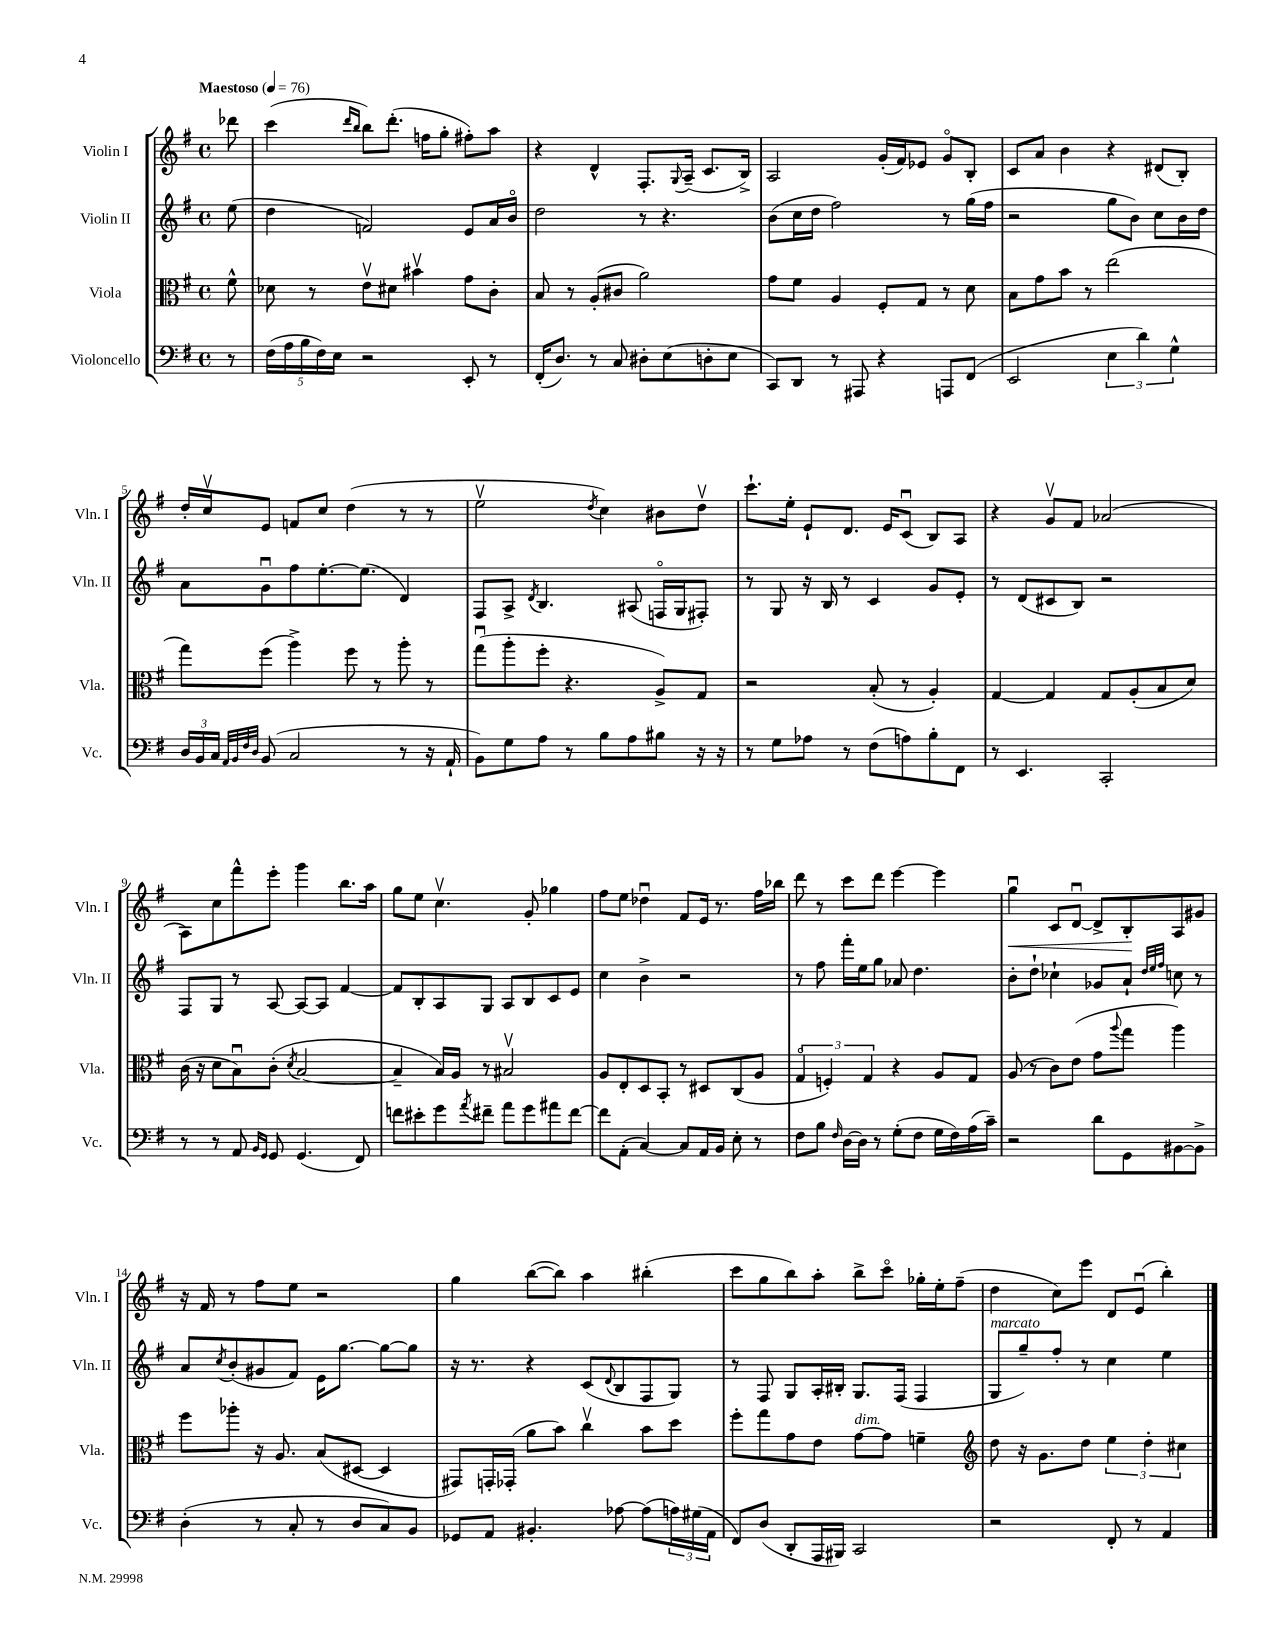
<<
\new StaffGroup <<
\new Staff = "s0" \with { instrumentName = "Violin I" shortInstrumentName = "Vln. I" } {
    \clef treble \key g \major \defaultTimeSignature \time 4/4 \partial 8 \tempo "Maestoso" 4 = 76
    des'''8 |
    c'''4( \grace { d'''16 b''16 } b''8) d'''8.-.( f''16 g''8-. fis''8-.) a''8 |
    r4 d'4-^ fis8.-. \appoggiatura { g8 } a16--( c'8. b16->) |
    a2 g'16-.( fis'16) ees'8 g'8\flageolet b8-. |
    c'8 a'8 b'4 r4 dis'8( b8-.) |
    d''16-. c''16\upbow e'8 f'8 c''8 d''4( r8 r8 |
    e''2\upbow \acciaccatura { d''8 } c''4) bis'8 d''8\upbow |
    c'''8.-! e''16-. e'8-! d'8. e'16 c'8\downbow( b8) a8 |
    r4 g'8\upbow fis'8 aes'2( |
    a8) c''8 fis'''8-^ e'''8-. g'''4 b''8. a''16 |
    g''8 e''8 c''4.\upbow g'8-. ges''4 |
    fis''8 e''8 des''4\downbow fis'8 e'16 r8. fis''16 bes''16 |
    d'''8 r8 c'''8 d'''8 e'''4~ e'''4 |
    g''4\downbow\< c'8 d'8~\downbow d'8-> b8-.\! a8 gis'8 |
    r16 fis'16 r8 fis''8 e''8 r2 |
    g''4 b''8~( b''8) a''4 bis''4-.( |
    c'''8 g''8 b''8) a''8-. b''8-> c'''8\flageolet ges''16-. e''16-. fis''8--( |
    d''4 c''8) e'''8 d'8 e'8\downbow( b''4-.) \bar "|." |
}
\new Staff = "s1" \with { instrumentName = "Violin II" shortInstrumentName = "Vln. II" } {
    \clef treble \key g \major \defaultTimeSignature \time 4/4 \partial 8
    e''8( |
    d''4 f'2) e'8 a'16 b'16\flageolet |
    d''2 r8 r4. |
    b'8( c''16 d''16 fis''2) r8 g''16( fis''16 |
    r2 g''8 b'8) c''8 b'16 d''16 |
    a'8 g'8\downbow fis''8 e''8.~-. e''8.( d'4) |
    fis8 a8-> \acciaccatura { d'8 } b4. ais8( f16\flageolet g16 fis8-.) |
    r8 g8 r16 b16 r8 c'4 g'8 e'8-. |
    r8 d'8( cis'8 b8) r2 |
    fis8 g8 r8 a8~ a8~ a8 fis'4~ |
    fis'8 b8-. a8 g8 a8 b8 c'8 e'8 |
    c''4 b'4-> r2 |
    r8 fis''8 fis'''16-. e''16 g''8 aes'8 d''4. |
    b'8-. d''8-! ces''4-! ges'8 a'8-! \grace { d''32 e''32 fis''32 } c''8 r8 |
    a'8 \acciaccatura { c''8 } b'8-.( gis'8 fis'8) e'16 g''8.~ g''8~ g''8 |
    r16 r8. r4 c'8( \appoggiatura { d'8 } b8 fis8 g8) |
    r8 fis8 g8 a16-. bis16-. g8. fis16( fis4 |
    g8^\markup { \italic "marcato" } g''8--) fis''8-. r8 c''4 e''4 \bar "|." |
}
\new Staff = "s2" \with { instrumentName = "Viola" shortInstrumentName = "Vla." } {
    \clef alto \key g \major \defaultTimeSignature \time 4/4 \partial 8
    fis'8-^ |
    des'8 r8 e'8\upbow dis'8 bis'4\upbow g'8 c'8-. |
    b8 r8 a8-.( cis'8 a'2) |
    g'8 fis'8 a4 fis8-. g8 r8 d'8 |
    b8 g'8 b'8 r8 e''2( |
    g''8) fis''8( a''4->) fis''8 r8 a''8-. r8 |
    g''8\downbow( a''8-. fis''8-. r4. a8->) g8 |
    r2 b8-.( r8 a4-.) |
    g4~ g4 g8 a8-.( b8 d'8) |
    c'16( r16 d'8 b8\downbow) c'8-.( \acciaccatura { d'8 } b2~ |
    b4-- b16) a16 r8 bis2\upbow |
    a8 e8-. d8 b,8-. r8 dis8 c8( a8 |
    \tuplet 3/2 { g4\flageolet f4-.) g4 } r4 a8 g8 |
    a8( r8 c'8) e'8( g'8 \appoggiatura { a''8 } g''8 a''4) |
    fis''8 aes''8-. r16 a8. b8( dis8~ dis4 |
    gis,8) g,16-. ges,16-.( a'8 b'8) c''4\upbow b'8 d''8 |
    fis''8-. g''8 g'8 e'8 g'8~^\markup { \italic "dim." } g'8 f'4-- |
    \clef treble d''8 r16 g'8. d''8 \tuplet 3/2 { e''4 d''4-. cis''4 } \bar "|." |
}
\new Staff = "s3" \with { instrumentName = "Violoncello" shortInstrumentName = "Vc." } {
    \clef bass \key g \major \defaultTimeSignature \time 4/4 \partial 8
    r8 |
    \tuplet 5/4 { fis16( a16 b16 fis16) e16 } r2 e,8-. r8 |
    fis,16-.( d8.) r8 c8 dis8-. e8( d8-. e8 |
    c,8) d,8 r8 ais,,8 r4 a,,8 fis,8( |
    e,2 \tuplet 3/2 { e4 d'4) g4-^ } |
    \tuplet 3/2 { d16 b,16 c16 } \grace { a,32 b,32 fis32 d32 } b,8( c2 r8 r16 a,16-! |
    b,8) g8 a8 r8 b8 a8 bis8 r16 r16 |
    r8 g8 aes8 r8 fis8( a8) b8-. fis,8 |
    r8 e,4. c,2-. |
    r8 r8 a,8 \grace { b,16 g,16 } g,8 g,4.( fis,8) |
    f'8 eis'8-. g'8 \acciaccatura { a'8 } fis'8-- a'8 g'8 ais'8 fis'8~ |
    fis'8 a,8-.( c4~) c8 a,16 b,16 e8-. r8 |
    fis8 b8 \grace { fis16 } d16~ d16 r8 g8-.( fis8 g16 fis16) a16( c'16--) |
    r2 d'8 g,8 bis,8~ bis,8-> |
    d4-.( r8 c8-. r8 d8 c8) b,8 |
    ges,8 a,8 bis,4.-. aes8~ aes8( \tuplet 3/2 { a16) gis16( a,16 } |
    fis,8) d8( d,8-. a,,16 bis,,16) c,2 |
    r2 fis,8-. r8 a,4 \bar "|." |
}
>>
>>
